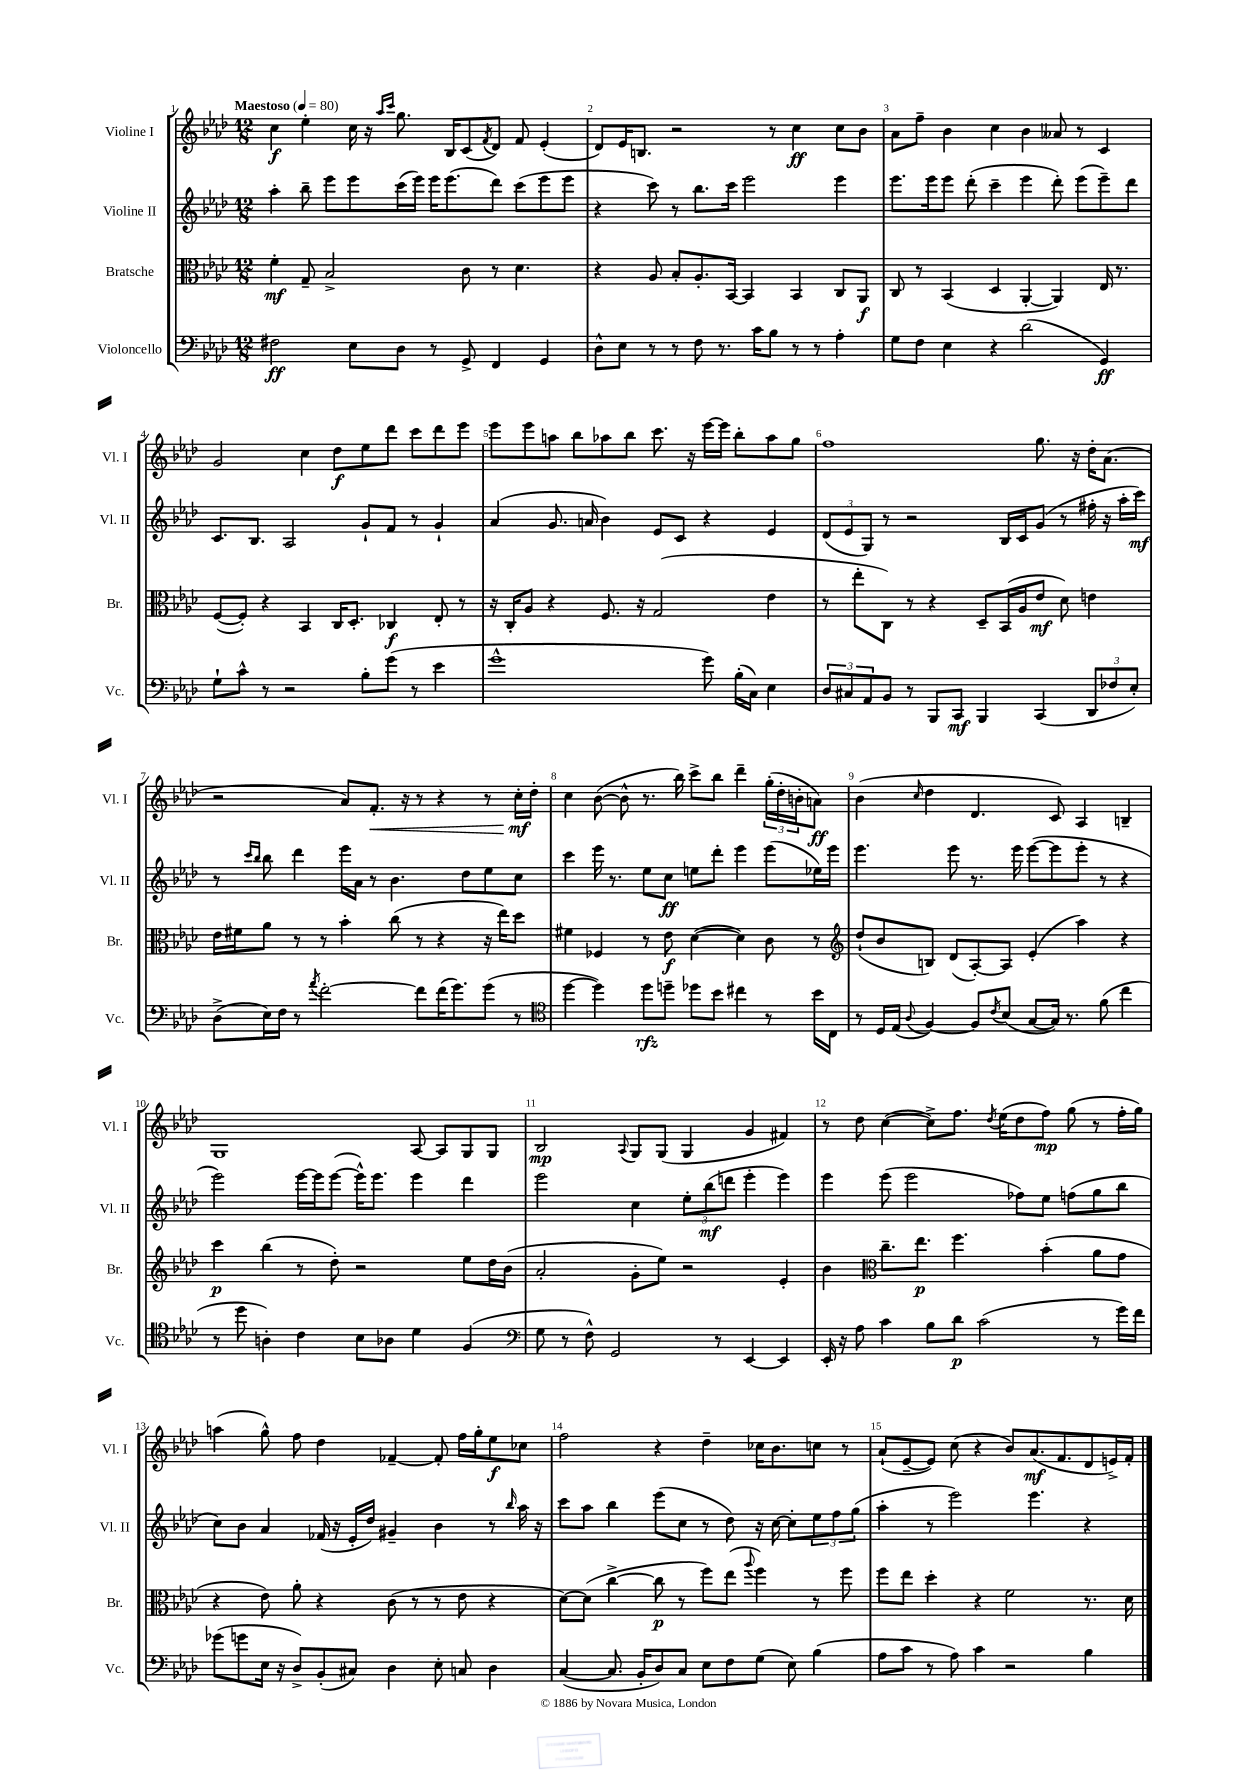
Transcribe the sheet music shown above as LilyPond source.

<<
\new StaffGroup <<
\new Staff = "s0" \with { instrumentName = "Violine I" shortInstrumentName = "Vl. I" } {
    \clef treble \key aes \major \numericTimeSignature \time 12/8 \tempo "Maestoso" 4 = 80
    c''4\f ees''4-. c''16 r16 \grace { aes''16 c'''16 } g''8. bes16 c'8( \acciaccatura { f'8 } des'8) f'8 ees'4-.( |
    des'8) ees'16 b8. r2 r8 c''4\ff c''8 bes'8 |
    aes'8 f''8-- bes'4 c''4 bes'4 aeses'8 r8 c'4 |
    g'2 c''4 des''8\f ees''8 des'''8 c'''8 des'''8 ees'''8 |
    ees'''8 ees'''8 a''8 bes''8 aes''8 bes''8 c'''8. r16 ees'''16~ ees'''16 bes''8-. aes''8 g''8 |
    f''1 g''8. r16 des''16-. aes'8.( |
    r2 aes'8) f'8.-.\< r16 r8 r4 r8 c''16-.\mf\! des''16-. |
    c''4 bes'8~( bes'8-^ r8. bes''16) c'''8-> bes''8 des'''4-- \tuplet 3/2 { g''16-.( des''16-. b'16-. } a'8\ff) |
    bes'4( \grace { c''16 } des''4 des'4. c'8) aes4 b4-- |
    g1 aes8~ aes8 g8 g8 |
    bes2\mp \appoggiatura { aes8 } g8 g8( g4 g'4 fis'4) |
    r8 des''8 c''4~( c''8->) f''8. \acciaccatura { des''8 } ees''16( des''8 f''8\mp) g''8( r8 f''16-. g''16) |
    a''4( g''8-^) f''8 des''4 fes'4~-- fes'8-. f''16 g''16-. ees''8\f ces''8 |
    f''2 r4 des''4-- ces''16 bes'8. c''8 r8 |
    aes'8-!( ees'8~-- ees'8) c''8( r4 bes'8) aes'8.\mf( f'8. des'8 e'16->) f'16-. \bar "|." |
}
\new Staff = "s1" \with { instrumentName = "Violine II" shortInstrumentName = "Vl. II" } {
    \clef treble \key aes \major \numericTimeSignature \time 12/8
    aes''4-. bes''8-- ees'''8 ees'''8 c'''16( ees'''16) ees'''16 ees'''8.( des'''8) c'''8( ees'''8 ees'''8 |
    r4 c'''8) r8 bes''8. c'''16 ees'''2 ees'''4 |
    ees'''8. ees'''16 ees'''8 des'''8-.( c'''4-- ees'''4 des'''8-.) ees'''8( ees'''8--) des'''8 |
    c'8. bes8. aes2 g'8-! f'8 r8 g'4-! |
    aes'4( g'8. a'16 bes'4) ees'8 c'8 r4 ees'4 |
    \tuplet 3/2 { des'8( ees'8 g8) } r8 r2 bes16 c'16 g'8( r8 fis''16-. r16 aes''16-. c'''16\mf) |
    r8 \grace { c'''16 bes''16 } bes''8 des'''4 ees'''16 aes'16 r8 bes'4. des''8 ees''8 c''8 |
    c'''4 ees'''16 r8. ees''8 c''8\ff e''8 des'''8-. ees'''4 ees'''8( ees''16) ees'''16 |
    ees'''4. ees'''8 r8. ees'''16 ees'''8~( ees'''8 ees'''8-. r8 r4 |
    ees'''2) ees'''16~ ees'''16 ees'''8~( ees'''16-^) ees'''8. ees'''4 des'''4 |
    ees'''2 c''4 \tuplet 3/2 { ees''8-. bes''8\mf( d'''8 } ees'''4-. ees'''4) |
    ees'''4 ees'''8( ees'''2 fes''8) ees''8 f''8( g''8 bes''8 |
    c''8) bes'8 aes'4 fes'16( r16 ees'16-. des''16) gis'4-- bes'4 r8 \grace { bes''16 } aes''16 r16 |
    c'''8 aes''8 bes''4 ees'''8( c''8 r8 des''8) r16 c''16~ c''8-. \tuplet 3/2 { ees''8 f''8 g''8( } |
    aes''4-. r8 ees'''2) ees'''4. r4 \bar "|." |
}
\new Staff = "s2" \with { instrumentName = "Bratsche" shortInstrumentName = "Br." } {
    \clef alto \key aes \major \numericTimeSignature \time 12/8
    f'4-.\mf g8-- bes2-> c'8 r8 des'4. |
    r4 aes8 bes8-. aes8.-. bes,16~ bes,4 bes,4 c8 aes,8\f |
    c8 r8 bes,4( des4 aes,4~-. aes,4) ees16 r8. |
    f8~( f8-.) r4 bes,4 c16 des8.-. ces4\f ees8-. r8 |
    r16 c16-. aes8 r4 f8. r16 g2( ees'4 |
    r8 ees''8-. c8) r8 r4 des8-- bes,16( aes16 ees'8\mf des'8) e'4 |
    ees'16 fis'16 aes'8 r8 r8 bes'4-. c''8( r8 r4 r16 ees''16) des''8 |
    fis'4 fes4 r8 ees'8\f des'4~( des'4) c'8 r8 |
    \clef treble des''8-!( bes'8 b8) des'8( aes8~-.) aes8 ees'4-.( aes''4) r4 |
    c'''4\p bes''4( r8 des''8-.) r2 ees''8 des''16 bes'16( |
    aes'2-. g'8-. ees''8) r2 ees'4-. |
    bes'4 \clef alto c''8.-- ees''8.\p f''4. bes'4-.( aes'8 g'8 |
    r4 ees'8) aes'8-. r4 c'8( r8 r8 ees'8 r4 |
    des'8~) des'8( c''4~-> c''8\p r8 f''8) ees''8( \appoggiatura { aes''8 } f''4) r8 f''8 |
    f''8 ees''8 des''4-. r4 f'2 r8. des'16 \bar "|." |
}
\new Staff = "s3" \with { instrumentName = "Violoncello" shortInstrumentName = "Vc." } {
    \clef bass \key aes \major \numericTimeSignature \time 12/8
    fis2\ff ees8 des8 r8 g,8-> f,4 g,4 |
    des8-^ ees8 r8 r8 f8 r8. c'16 bes8 r8 r8 aes4-. |
    g8 f8 ees4 r4 des'2( g,4\ff) |
    g8-! c'8-^ r8 r2 bes8-. g'8( r8 ees'4 |
    g'1-^ g'8) bes16-.( c16) ees4 |
    \tuplet 3/2 { des8 cis8 aes,8 } bes,8 r8 bes,,8 c,8\mf bes,,4 c,4( \tuplet 3/2 { des,8 fes8 ees8-.) } |
    des8->( ees16) f16 r8 \acciaccatura { aes'8 } f'2~-. f'8 f'16( g'8.) g'8( r8 |
    \clef tenor des''4~ des''4) des''8\rfz d''8-- des''8 bes'8 cis''4 r8 bes'16 c16 |
    r8 des16 ees16( \appoggiatura { aes8 } f4~) f8 \acciaccatura { c'8 } bes8( g8~ g16) r8. f'8( c''4 |
    r8 des''8 a4-.) c'4 bes8 aes8 des'4 f4( |
    \clef bass g8 r8 f8-^) g,2 r8 ees,4~ ees,4 |
    ees,16-. r16 aes8 c'4 bes8 des'8\p c'2( r8 g'16) f'16 |
    ges'8( g'8 ees16 r16 des8->) bes,8-.( cis8) des4 ees8-. c8 des4 |
    c4~( c8. bes,16-. des8) c8 ees8 f8 g8( ees8) bes4( |
    aes8 c'8 r8 aes8) c'4 r2 bes4 \bar "|." |
}
>>
>>
\layout { \context { \Score \override BarNumber.break-visibility = ##(#f #t #t) barNumberVisibility = #all-bar-numbers-visible } }
